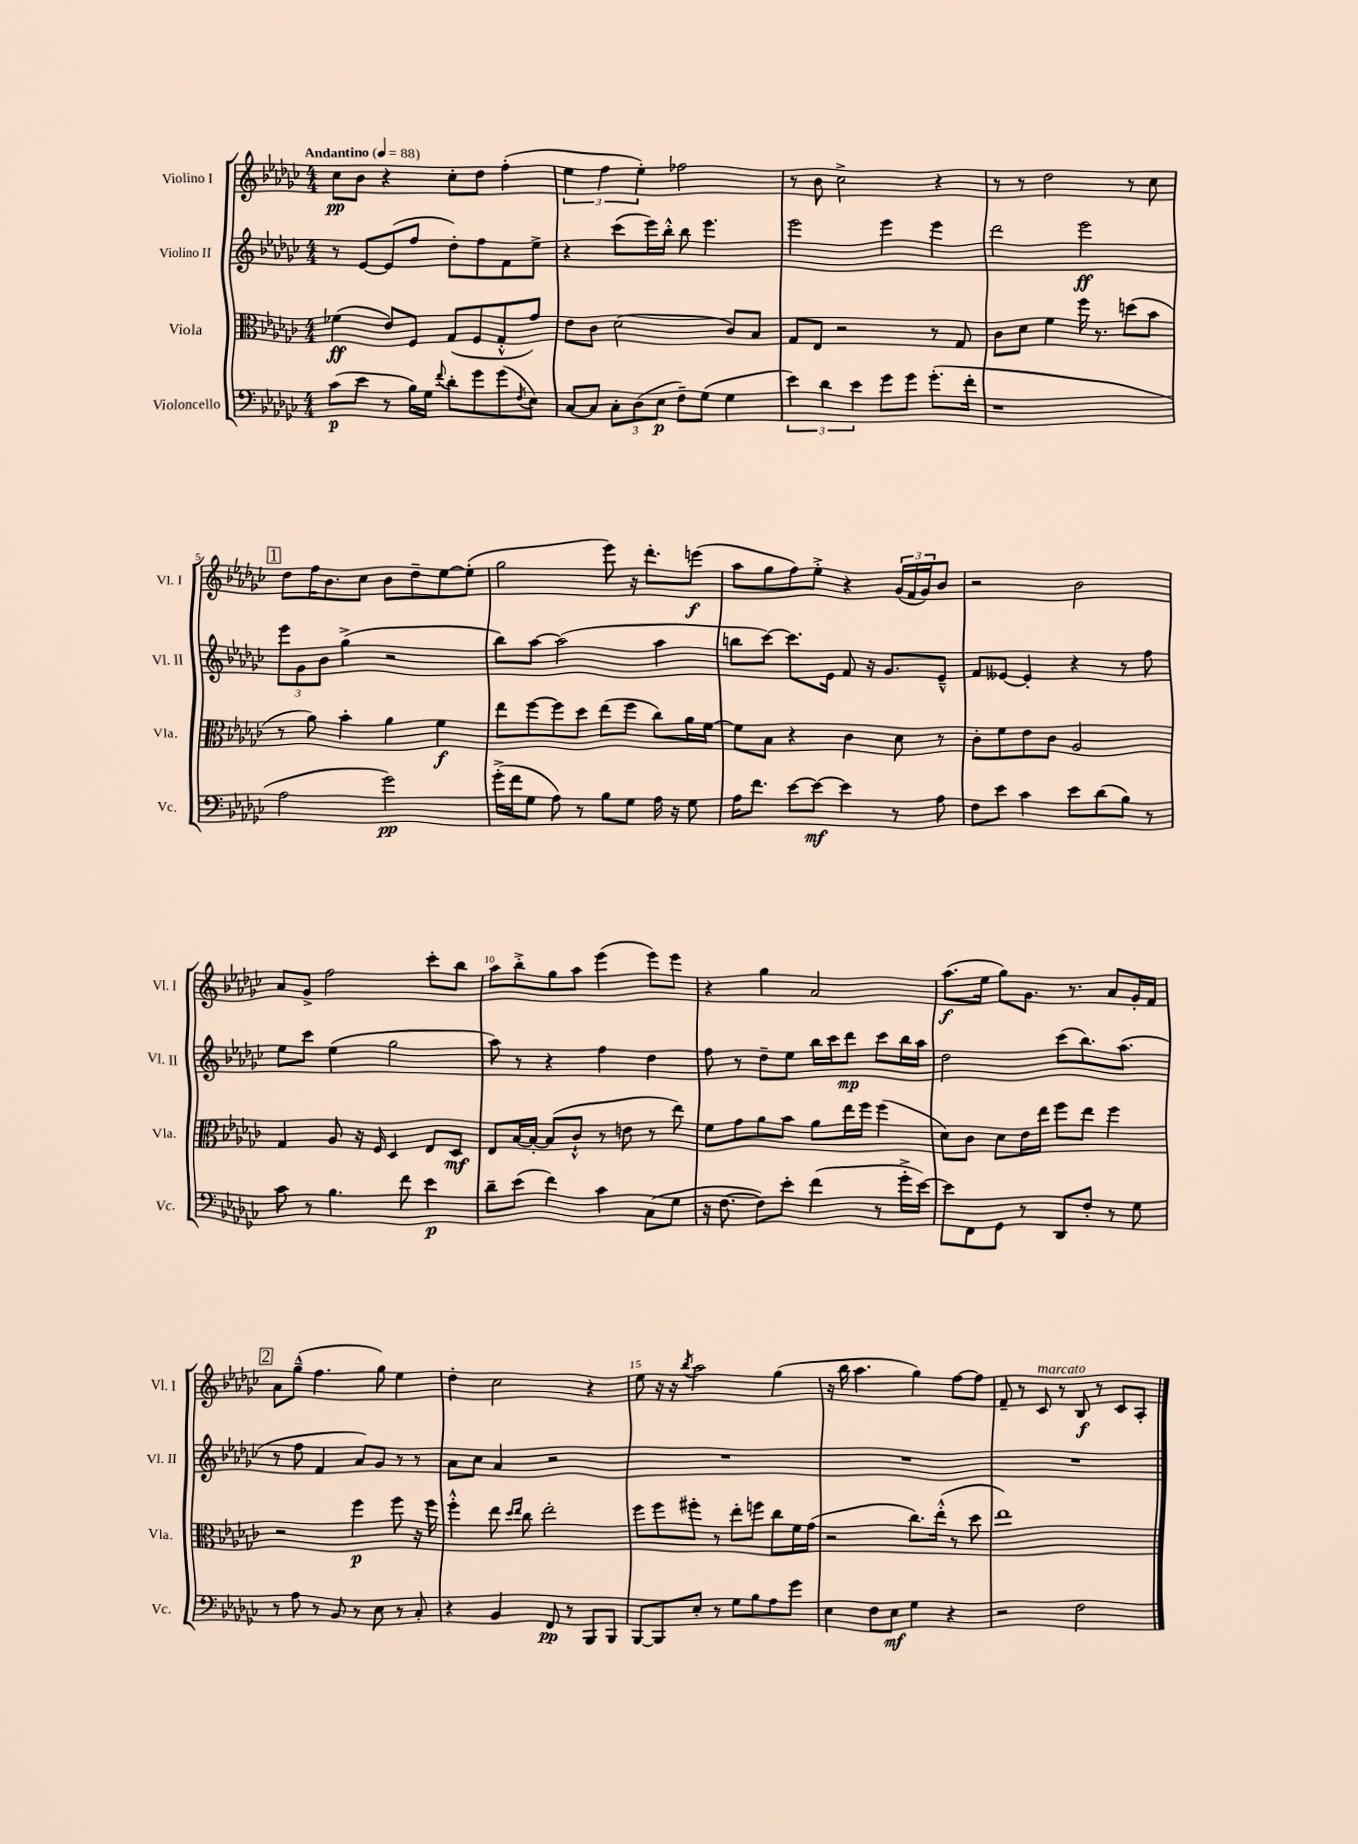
<<
\new StaffGroup <<
\new Staff = "s0" \with { instrumentName = "Violino I" shortInstrumentName = "Vl. I" } {
    \clef treble \key ges \major \numericTimeSignature \time 4/4 \tempo "Andantino" 4 = 88
    ces''8\pp bes'8 r4 ces''8-. des''8 f''4-.( |
    \tuplet 3/2 { ees''4 f''4 ees''4-.) } fes''2 |
    r8 bes'8 ces''2-> r4 |
    r8 r8 des''2 r8 ces''8 |
    \mark \markup { \box "1" } des''8 f''16 bes'8. ces''8 bes'8 des''8-- ees''8~ ees''8-.( |
    ges''2 ees'''8) r16 des'''8.-. e'''8\f( |
    aes''8 ges''8 f''8) ees''8-.-> r4 \tuplet 3/2 { ges'16( f'16 ges'16) } bes'8 |
    r2 bes'2 |
    aes'8 ges'8-> f''2 ces'''8-. bes''8 |
    aes''8 bes''8-.-> ges''8 aes''8 ees'''4( ees'''8) ees'''8 |
    r4 ges''4 aes'2 |
    aes''8.\f( ees''16 ges''8) ges'8. r8. aes'8 ges'16-. f'16 |
    \mark \markup { \box "2" } aes'8 ges''8---^( f''4. ges''8) ees''4 |
    des''4-. ces''2 r4 |
    ees''8 r16 r16 \acciaccatura { bes''8 } aes''2 ges''4( |
    r16 bes''16 aes''4. ges''4) f''8~ f''8 |
    f'8-- r8 ces'8^\markup { \italic "marcato" } r8 bes8\f r8 ces'8 aes8-. \bar "|." |
}
\new Staff = "s1" \with { instrumentName = "Violino II" shortInstrumentName = "Vl. II" } {
    \clef treble \key ges \major \numericTimeSignature \time 4/4
    r8 ees'8~ ees'8( f''8 des''8-.) f''8 f'8 ees''8-> |
    r4 ces'''8( ees'''16) bes''16-.-^ bes''8 ees'''4. |
    ees'''2 ees'''4 ees'''4 |
    des'''2 ees'''2\ff |
    \mark \markup { \box "1" } \tuplet 3/2 { ees'''8 ges'8 bes'8 } ges''4->( r2 |
    bes''8) aes''8~ aes''2( aes''4 |
    b''8 ces'''8~) ces'''8. ees'16 f'8 r16 ges'8. ees'8---^ |
    f'8 eeses'8~ eeses'4-. r4 r8 f''8 |
    ees''8 ces'''8 ees''4( ges''2 |
    aes''8) r8 r4 f''4 des''4 |
    f''8 r8 des''8-- ees''8 bes''16 ces'''16 des'''8\mp ces'''8 bes''16 aes''16 |
    des''2 ces'''8( bes''8.) aes''8.( |
    \mark \markup { \box "2" } r8 f''8 f'4 aes'8) ges'8 r8 r8 |
    aes'8 ces''8 aes'4 r2 |
    R1 |
    R1 |
    R1 \bar "|." |
}
\new Staff = "s2" \with { instrumentName = "Viola" shortInstrumentName = "Vla." } {
    \clef alto \key ges \major \numericTimeSignature \time 4/4
    fes'4\ff( ees'8) f8 ges8( f8 ges8-.-^ ges'8) |
    ees'8 ces'8 des'2( ces'8) bes8 |
    ges8 ees8 r2 r8 ges8 |
    ces'8 des'8 f'4 f''16 r8. d''8( bes'8 |
    \mark \markup { \box "1" } r8 aes'8) bes'4-. aes'4 f'4\f |
    ees''8 f''8~ f''8 des''8 ees''8( f''8 ces''8) aes'16 f'16~ |
    f'8 bes8 r4 ces'4 des'8 r8 |
    ces'8-. f'8 ees'8 ces'8 aes2 |
    ges4 aes8 r16 f16 des4 ees8 des8\mf |
    ees8 bes16~ bes16~-. bes8( ces'8-!-^ r8 e'8 r8 ees''8) |
    f'8 ges'8 aes'8 bes'8 aes'8 ees''16 f''16 f''4( |
    des'8) ces'8 des'8 ees'16 ees''16 f''8 ees''8 f''4 |
    \mark \markup { \box "2" } r2 f''4\p f''8 r16 f''16 |
    f''4-.-^ ees''8 \grace { des''16 ees''16 } ces''8 ees''2-. |
    f''8 f''8 fis''8-. r8 ees''8-. f''8 ces''8 f'16 ges'16( |
    r2 ces''8.) ees''16-.-^( r8 des''8 |
    ees''1) \bar "|." |
}
\new Staff = "s3" \with { instrumentName = "Violoncello" shortInstrumentName = "Vc." } {
    \clef bass \key ges \major \numericTimeSignature \time 4/4
    ces'8\p( ees'8 r8 bes16) ges16 \appoggiatura { f'8 } des'8-. ges'8 ges'8( \acciaccatura { f8 } ees8) |
    ces8~ ces8 \tuplet 3/2 { ces8-. des8( ees8\p } f8--) ges8( ges4 |
    \tuplet 3/2 { ees'4) des'4 ees'4 } ges'8 ges'8 ges'8.-.( f'16-. |
    r1 |
    \mark \markup { \box "1" } aes2 ges'2\pp) |
    ges'16-.->( f'16 ges8 aes8) r8 bes8 ges8 aes16 r16 ges8 |
    aes16 f'8. ees'8~ ees'8~\mf ees'4 r8 aes8 |
    f8 ees'8 ces'4 ees'8 des'8( bes8) r8 |
    ces'8 r8 bes4. f'8 ees'4\p |
    des'8-- ees'8( f'4) ces'4 ces8( ges8 |
    r16 f8.~ f8) ees'8-. f'4( r8 ges'16-.-> ees'16~) |
    ees'8 f,8 ges,8 r8 des,8 f8-. r8 ges8 |
    \mark \markup { \box "2" } r8 aes8 r8 bes,8 r8 ees8 r8 ces8-. |
    r4 bes,4 f,8\pp r8 bes,,8 bes,,8 |
    bes,,8~ bes,,8 ees8-. r8 ges8 bes8 aes8 ges'8 |
    ees4 f8 ees8\mf ges4 r4 |
    r2 f2 \bar "|." |
}
>>
>>
\layout { \context { \Score \override BarNumber.break-visibility = ##(#f #t #t) barNumberVisibility = #(every-nth-bar-number-visible 5) } }
